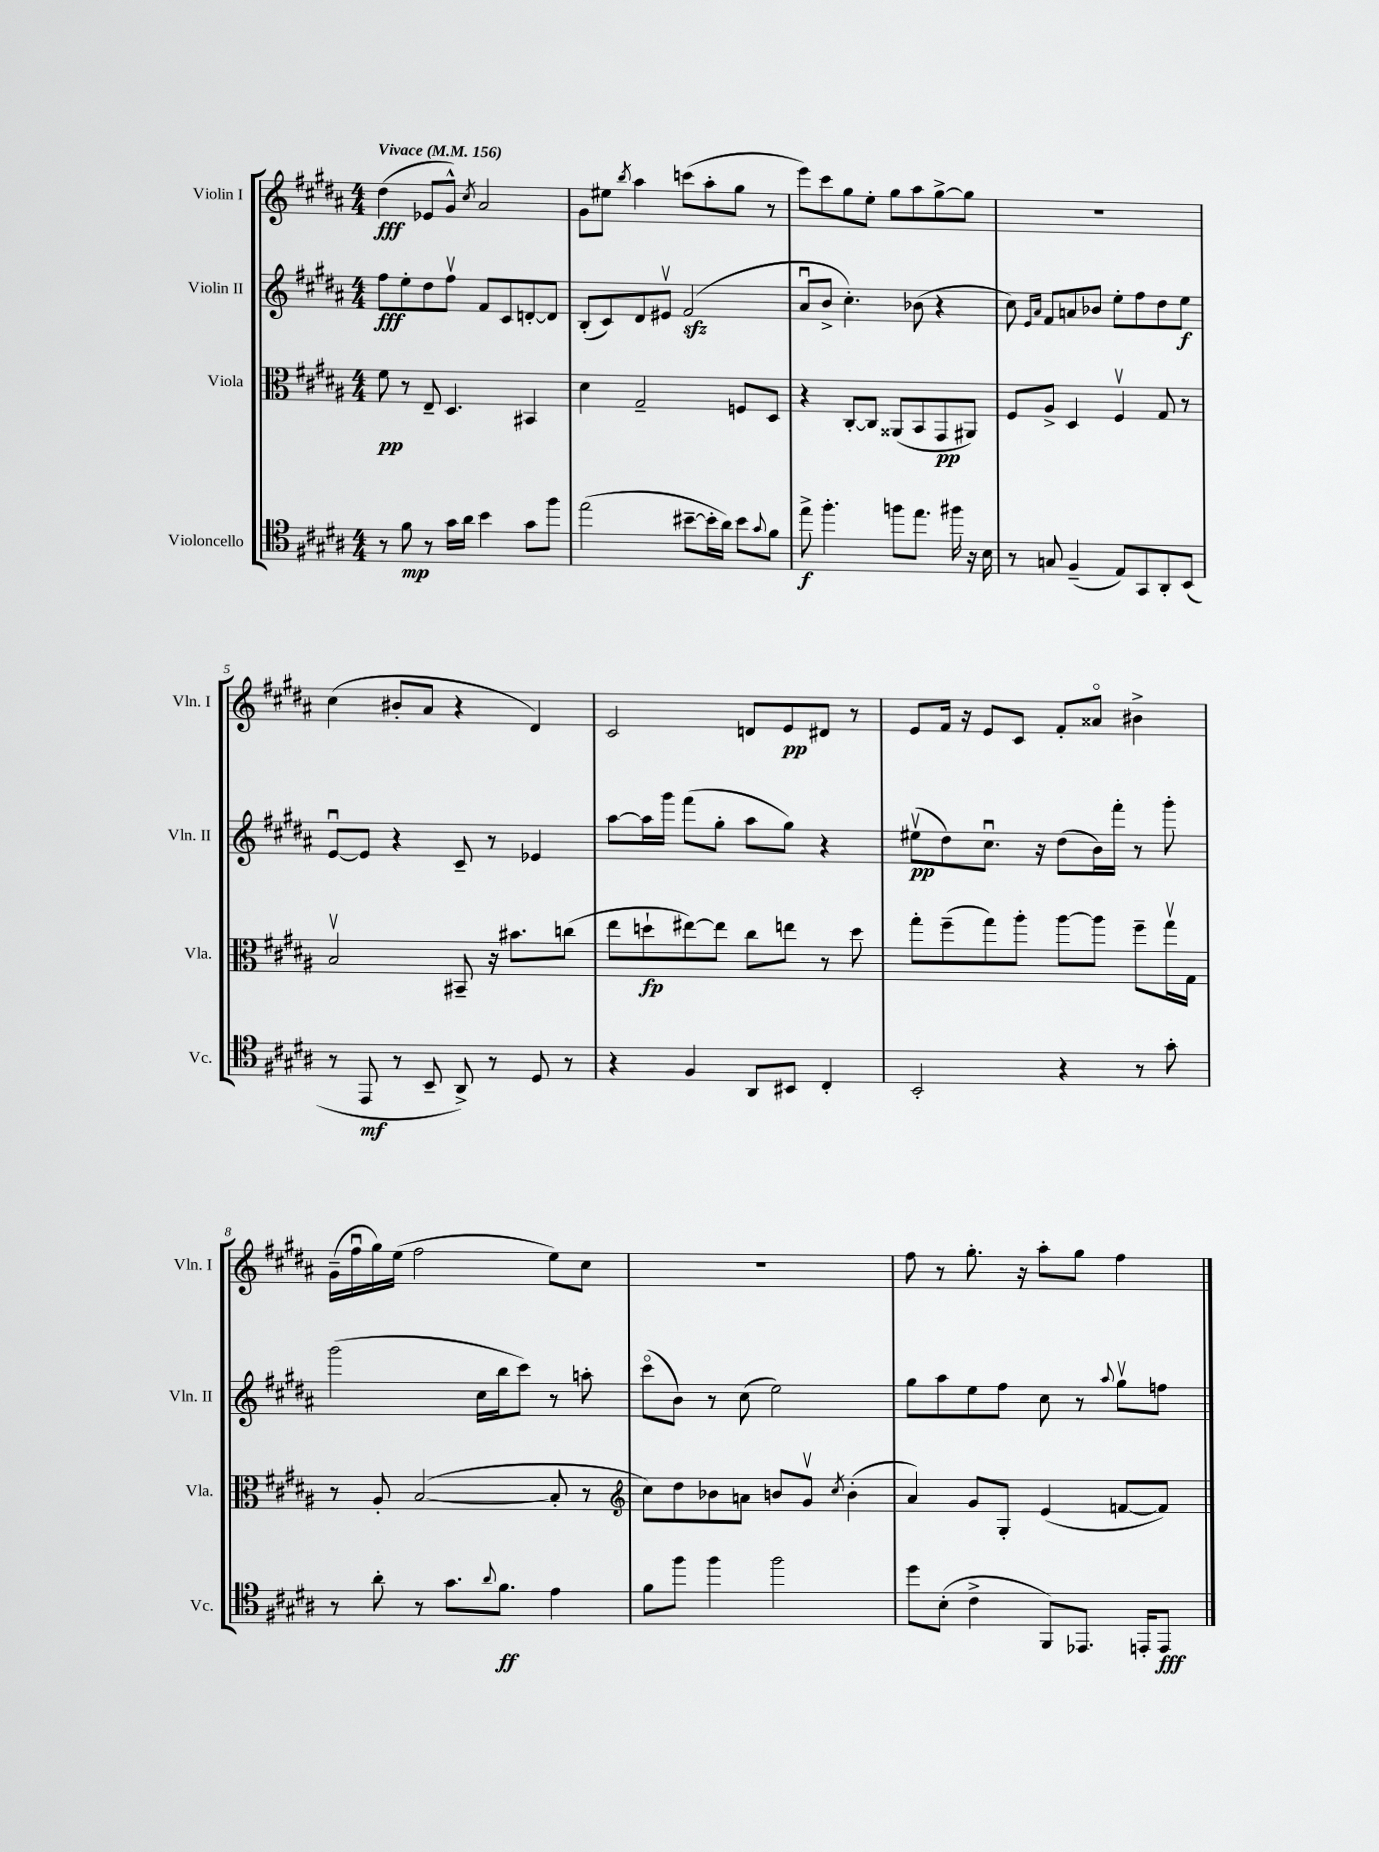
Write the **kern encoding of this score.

**kern	**kern	**kern	**kern
*staff4	*staff3	*staff2	*staff1
*clefC4	*clefC3	*clefG2	*clefG2
*k[f#c#g#d#a#]	*k[f#c#g#d#a#]	*k[f#c#g#d#a#]	*k[f#c#g#d#a#]
*M4/4	*M4/4	*M4/4	*M4/4
*MM156	*MM156	*MM156	*MM156
8r	8f#\	8ff#\L	(4dd#\
8f#\	8r	8ee'\	.
8r	8E~/	8dd#\	8e-/L
16g#\LL	4.D#/	8ff#v\J	8g#^^/J)
16a#\JJ	.	.	.
.	.	.	8qcc#/
4b\	.	8f#/L	2a#/
.	.	8c#/	.
8g#\L	4BB#/	[8d'/	.
8ff#\J	.	8d/]J	.
=	=	=	=
(2ee\	4d#\	(8B'/L	8g#\L
.	.	8c#/)	8ee#\J
.	.	.	8qbb/
.	2G#~/	8d#/	4aa#\
.	.	8e#v/J	.
[8b#~\L	.	(2f#/	(8ccc\L
16b#'\]L	.	.	8aa#'\
16a#\JJ)	.	.	.
8b#\L	8F/L	.	8gg#\J
8qqg#/	.	.	.
8f#\J	8D#/J	.	8r
=	=	=	=
8ee^\	4r	8a#u/L	8eee\L)
4.ff#'\	.	8b^/J	8ccc#\
.	[8C#'/L	4.cc#'\)	8gg#\
.	8C#/]J	.	8ee'\J
8ff\L	(8AA##/L	.	8gg#\L
8.ee\J	8BB/	(8b-\	8aa#\
.	8GG#/	4r	[8gg#^\
16ff#\	.	.	.
16r	8AA#/J)	.	8gg#\]J
16B\	.	.	.
=	=	=	=
8r	8F#/L	8cc#\)	1r
.	.	16qqe/LL	.
.	.	16qqa#/JJ	.
8G/	8A#^/J	8f#/L	.
(4F#~/	4D#/	8a/	.
.	.	8b-/J	.
8E/L)	4F#v/	8ee'\L	.
8GG#/	.	8ff#\	.
8AA#'/	8G#/	8dd#\	.
(8BB/J	8r	8ee\J	.
=	=	=	=
8r	2Bv/	[8eu/L	(4cc#\
8EE/	.	8e/]J	.
8r	.	4r	8b#'/L
8BB~/	.	.	8a#/J
8AA#^/)	8BB#~/	8c#~/	4r
8r	16r	8r	.
.	8.b#\L	.	.
8D#/	.	4e-/	4d#/)
8r	(8cc\J	.	.
=	=	=	=
4r	8ee\L	[8aa#\L	2c#/
.	8dd`\	16aa#\]L	.
.	.	16ggg#\JJ	.
4F#/	[8ee#\)	(8fff#\L	.
.	8ee#\]J	8gg#'\J	.
8AA#/L	8cc#\L	8aa#\L	8d/L
8BB#/J	8ee\J	8gg#\J)	8e/
4C#'/	8r	4r	8d#/J
.	8dd\	.	8r
=	=	=	=
2BB'/	8gg#'\L	(8ee#v\L	8e/L
.	(8ff#~\	8dd#\)	16f#/Jk
.	.	.	16r
.	8gg#\)	8.cc#u\J	8e/L
.	8aa#'\J	.	8c#/J
.	.	16r	.
4r	[8aa#\L	(8dd#\L	8f#'/L
.	8aa#\]J	16b\L)	8a##o/J
.	.	16fff#'\JJ	.
8r	8ff#~\L	8r	4b#^\
8g#'\	16gg#v\L	8ggg#'\	.
.	16G#\JJ	.	.
=	=	=	=
8r	8r	(2ggg#\	(16g#~\LL
.	.	.	16ff#u\
8a#'\	8A#'/	.	16gg#\)
.	.	.	(16ee\JJ
8r	([2B/	.	2ff#\
8.g#\L	.	.	.
.	.	16cc#\LL	.
8qqa#/	.	.	.
8.f#\J	.	16bb\J	.
.	.	8ccc#\J)	.
4e\	8B'/]	8r	8ee\L)
.	8r	8aa'\	8cc#\J
=	=	=	=
*	*clefG2	*	*
8f#\L	8cc#\L)	(8ccc#o\L	1r
8ff#\J	8dd#\	8b\J)	.
4ff#\	8b-\	8r	.
.	8a\J	(8cc#\	.
2ff#\	8b/L	2ee\)	.
.	8g#v/J	.	.
.	8qcc#/	.	.
.	(4b'\	.	.
=	=	=	=
8dd#\L	4a#/)	8gg#\L	8ff#\
(8B'\J	.	8aa#\	8r
4c#^\	8g#/L	8ee\	8.gg#'\
.	8G#'/J	8ff#\J	.
.	.	.	16r
8FF#/L)	(4e/	8cc#\	8aa#'\L
8.EE-/J	.	8r	8gg#\J
.	.	8qqaa#/	.
.	[8f/L	8gg#v\L	4ff#\
16EE'/LK	.	.	.
8EE/J	8f/]J)	8ff\J	.
==	==	==	==
*-	*-	*-	*-
